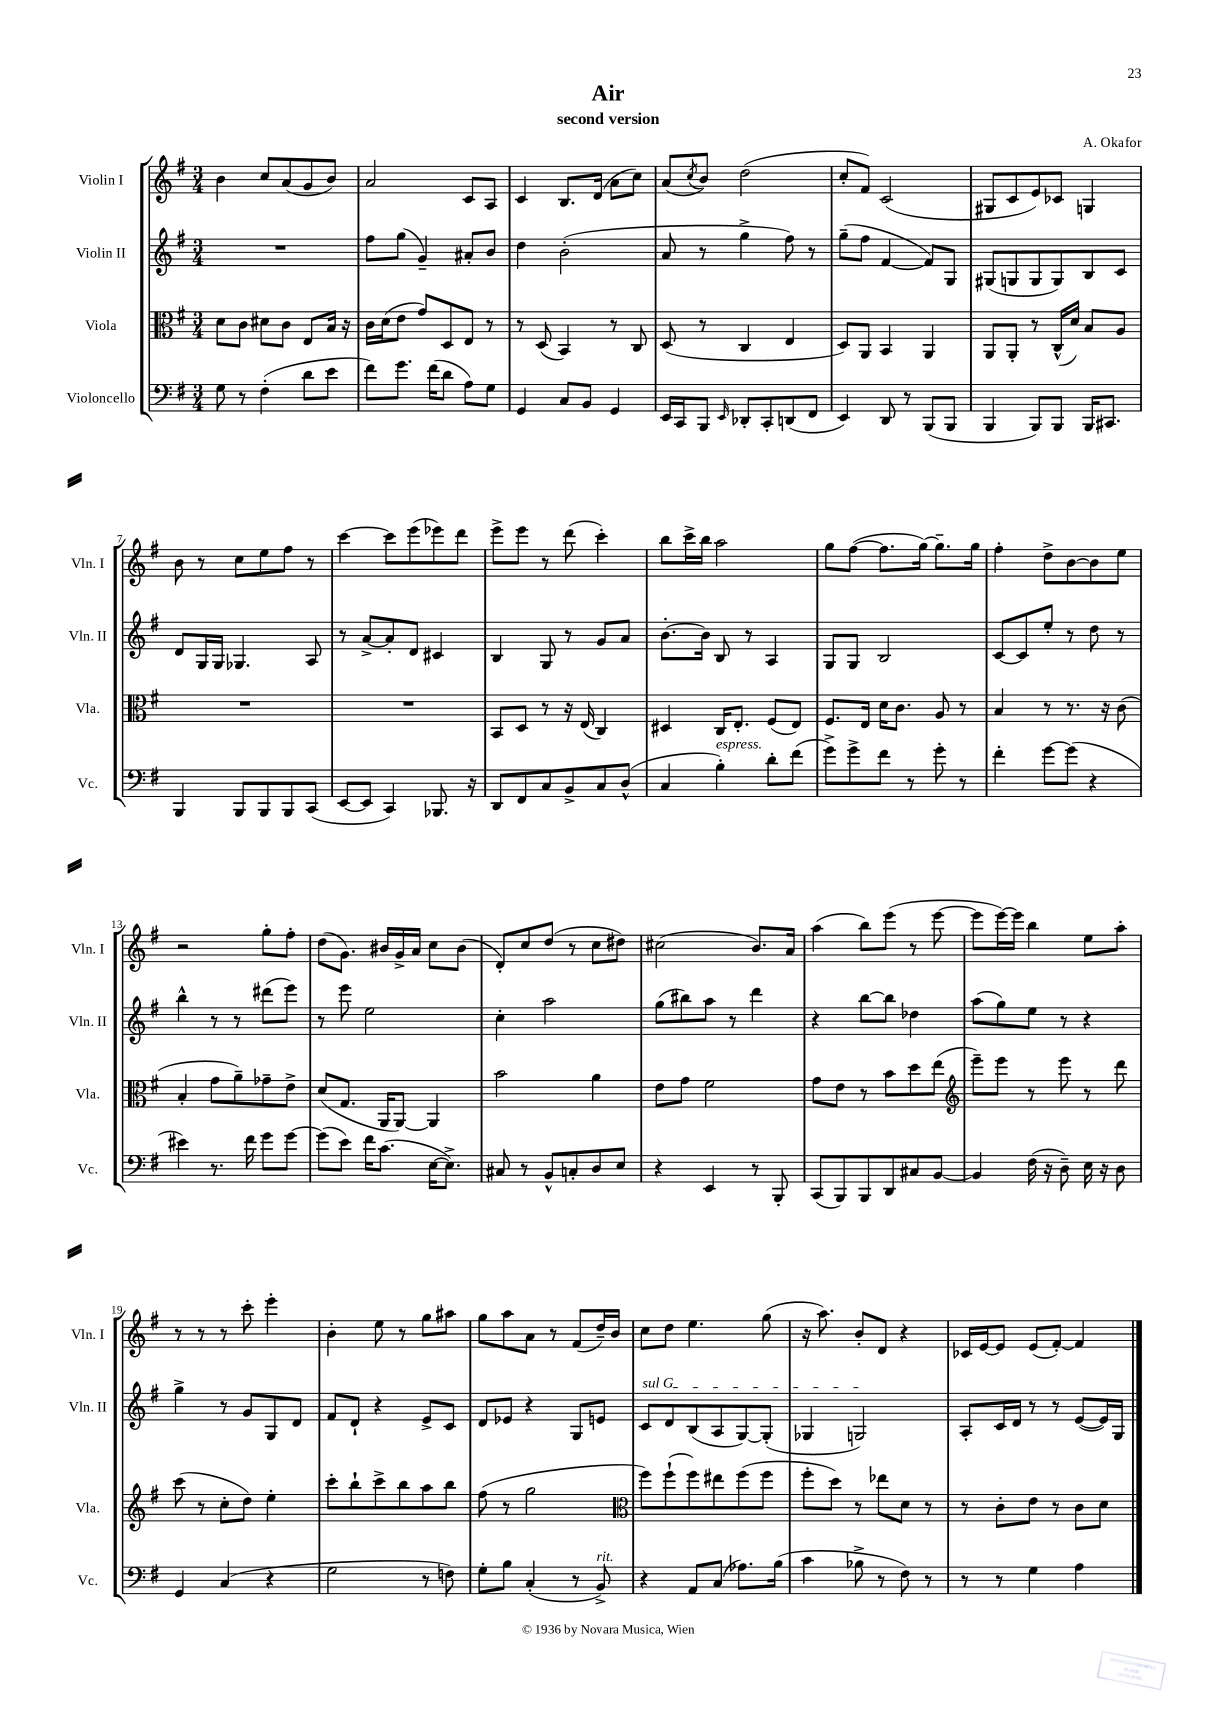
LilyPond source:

\header { title = "Air" composer = "A. Okafor" subtitle = "second version" }
<<
\new StaffGroup <<
\new Staff = "s0" \with { instrumentName = "Violin I" shortInstrumentName = "Vln. I" } {
    \clef treble \key g \major \numericTimeSignature \time 3/4
    b'4 c''8 a'8( g'8 b'8) |
    a'2 c'8 a8 |
    c'4 b8. d'16( a'8 c''8) |
    a'8( \acciaccatura { c''8 } b'8) d''2( |
    c''8-. fis'8) c'2( |
    gis8 c'8 e'8) ces'8 g4 |
    b'8 r8 c''8 e''8 fis''8 r8 |
    c'''4~ c'''8 e'''8( ees'''8) d'''8 |
    e'''8-> e'''8 r8 d'''8( c'''4-.) |
    b''8 c'''16-> b''16 a''2 |
    g''8 fis''8~( fis''8. g''16~) g''8.-- g''16 |
    fis''4-. d''8-> b'8~ b'8 e''8 |
    r2 g''8-. fis''8-. |
    d''8( g'8.) bis'16 g'16-> a'16 c''8 bis'8( |
    d'8-.) c''8 d''8( r8 c''8 dis''8) |
    cis''2( b'8.) a'16 |
    a''4( b''8) e'''8( r8 e'''8~ |
    e'''8 e'''16~) e'''16 b''4 e''8 a''8-. |
    r8 r8 r8 c'''8-. e'''4-. |
    b'4-. e''8 r8 g''8 ais''8 |
    g''8 a''8 a'8 r8 fis'8( d''16--) b'16 |
    c''8 d''8 e''4. g''8( |
    r16 a''8.) b'8-. d'8 r4 |
    ces'16 e'16~ e'8 e'8( fis'8~-.) fis'4 \bar "|." |
}
\new Staff = "s1" \with { instrumentName = "Violin II" shortInstrumentName = "Vln. II" } {
    \clef treble \key g \major \numericTimeSignature \time 3/4
    R2. |
    fis''8 g''8( g'4--) ais'8-. b'8 |
    d''4 b'2-.( |
    a'8 r8 g''4-> fis''8) r8 |
    g''8--( fis''8 fis'4~ fis'8) g8 |
    gis8( g8 g8 g8) b8 c'8 |
    d'8 g16 g16 ges4. a8 |
    r8 a'8~-> a'8-. d'8 cis'4 |
    b4 g8 r8 g'8 a'8 |
    b'8.~-. b'16 b8 r8 a4 |
    g8 g8 b2 |
    c'8~ c'8 e''8-. r8 d''8 r8 |
    b''4-^ r8 r8 dis'''8( e'''8) |
    r8 e'''8 e''2 |
    c''4-. a''2 |
    g''8( bis''8) a''8 r8 d'''4 |
    r4 b''8~ b''8 des''4 |
    a''8( g''8) e''8 r8 r4 |
    g''4-> r8 g'8 g8 d'8 |
    fis'8 d'8-! r4 e'8-> c'8 |
    d'8 ees'8 r4 g8 e'8 |
    \once \override TextSpanner.bound-details.left.text = \markup { \italic "sul G" } c'8\startTextSpan d'8 b8( a8 g8~) g8-.( |
    ges4 g2\stopTextSpan) |
    a8-. c'16 d'16 r8 r8 e'8~( e'16) g16 \bar "|." |
}
\new Staff = "s2" \with { instrumentName = "Viola" shortInstrumentName = "Vla." } {
    \clef alto \key g \major \numericTimeSignature \time 3/4
    d'8 c'8 dis'8 c'8 e8 b16 r16 |
    c'16 d'16( e'8 g'8) d8 e8 r8 |
    r8 d8( b,4) r8 c8 |
    d8( r8 c4 e4 |
    d8) a,8 b,4 a,4 |
    a,8 a,8-. r8 c16-^( d'16) b8 a8 |
    R2. |
    R2. |
    b,8 d8 r8 r16 e16( c4) |
    dis4 c16 e8.-. fis8( e8) |
    fis8. e16 d'16 c'8. a8 r8 |
    b4 r8 r8. r16 c'8( |
    b4-. g'8 a'8--) ges'8-- e'8-> |
    d'8( g8. a,16 a,8~) a,4 |
    b'2 a'4 |
    e'8 g'8 fis'2 |
    g'8 e'8 r8 b'8 d''8 e''8( |
    \clef treble e'''8--) e'''8 r8 e'''8 r8 d'''8 |
    c'''8( r8 c''8-. d''8) e''4-. |
    c'''8-. b''8-! c'''8-> b''8 a''8 b''8 |
    fis''8( r8 g''2 |
    \clef alto fis''8) fis''8-!( fis''8) eis''8 fis''8( fis''8 |
    fis''8-. d''8) r8 ees''8 d'8 r8 |
    r8 c'8-. e'8 r8 c'8 d'8 \bar "|." |
}
\new Staff = "s3" \with { instrumentName = "Violoncello" shortInstrumentName = "Vc." } {
    \clef bass \key g \major \numericTimeSignature \time 3/4
    g8 r8 fis4-.( d'8 e'8 |
    fis'8) g'8. fis'16( d'8 a8) g8 |
    g,4 c8 b,8 g,4 |
    e,16 c,16 b,,8 \grace { e,16 } des,8-. c,8-. d,8( fis,8 |
    e,4) d,8 r8 b,,8( b,,8 |
    b,,4 b,,8) b,,8 b,,16 cis,8. |
    b,,4 b,,8 b,,8 b,,8 c,8( |
    e,8~ e,8 c,4) bes,,8. r16 |
    d,8 fis,8 c8 b,8-> c8 d8-^( |
    c4 b4-.^\markup { \italic "espress." }) d'8-. fis'8( |
    g'8->) g'8-> fis'8 r8 g'8-. r8 |
    fis'4-. g'8~ g'8( r4 |
    eis'4) r8. fis'16 g'8 g'8~ |
    g'8( e'8) fis'16 c'8.( e16~ e8.->) |
    cis8 r8 b,8-^ c8-. d8 e8 |
    r4 e,4 r8 b,,8-. |
    c,8( b,,8) b,,8 d,8 cis8 b,8~ |
    b,4 fis16( r16 d8--) e16 r16 d8 |
    g,4 c4( r4 |
    g2 r8 f8) |
    g8-. b8 c4-.( r8 b,8->^\markup { \italic "rit." }) |
    r4 a,8 c8( aes8.) b16( |
    c'4 bes8-> r8 fis8) r8 |
    r8 r8 g4 a4 \bar "|." |
}
>>
>>
